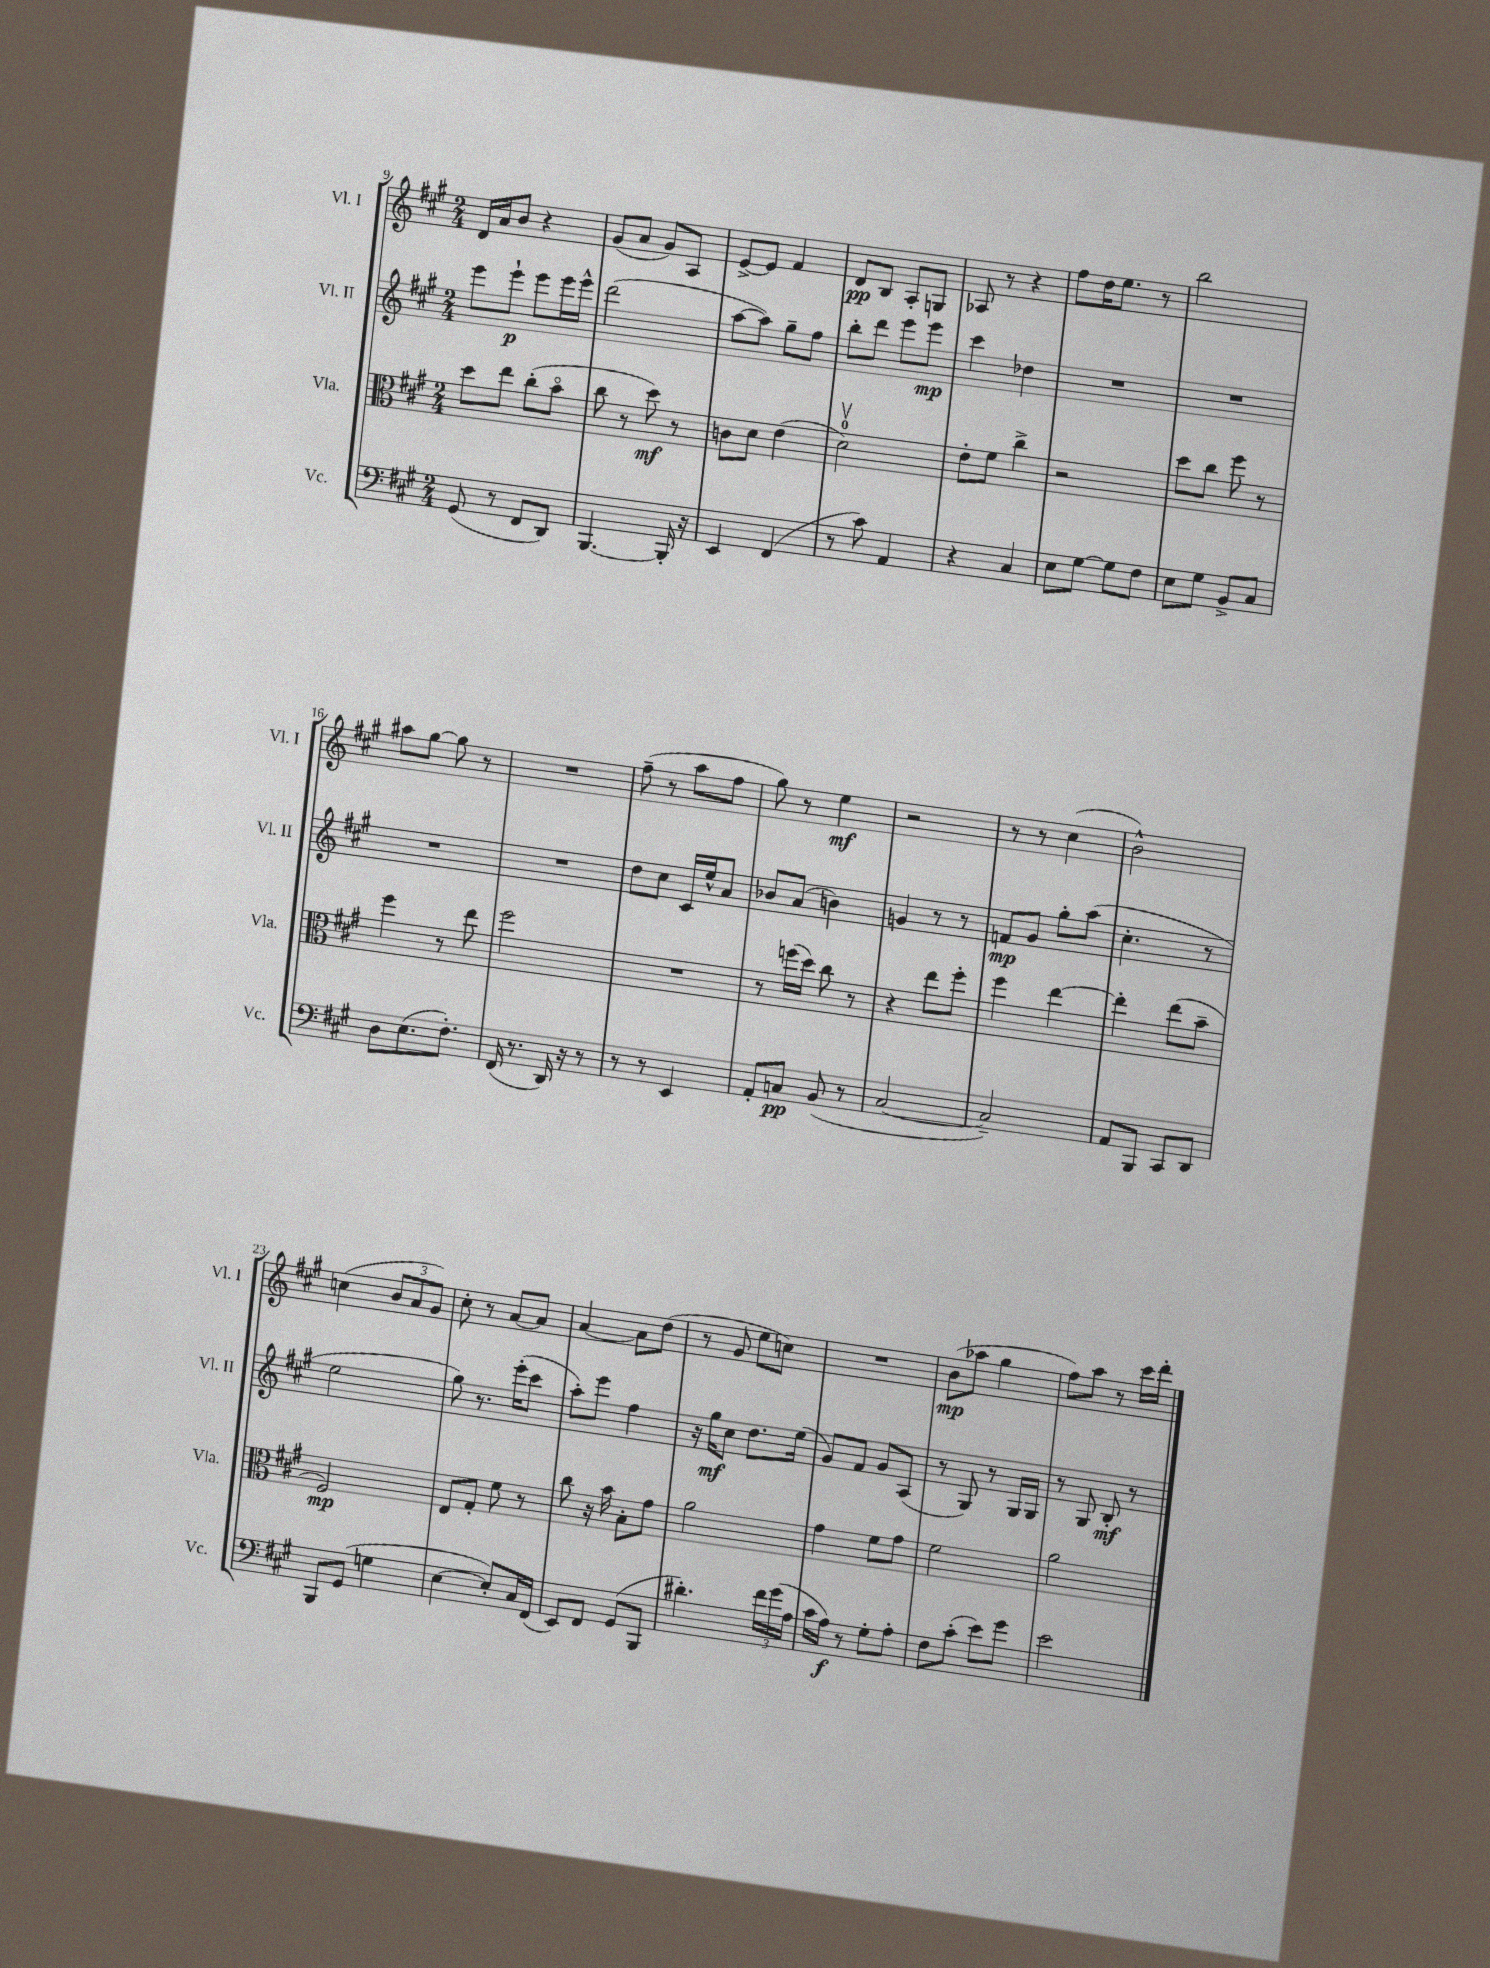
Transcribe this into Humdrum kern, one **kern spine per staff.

**kern	**kern	**kern	**kern
*staff4	*staff3	*staff2	*staff1
*clefF4	*clefC3	*clefG2	*clefG2
*k[f#c#g#]	*k[f#c#g#]	*k[f#c#g#]	*k[f#c#g#]
*M2/4	*M2/4	*M2/4	*M2/4
(8GG#/	8dd\L	8eee\L	16d/LL
.	.	.	16a/J
8r	8ee\J	8eee`\J	8b/J
8FF#/L	(8cc#'\L	8eee\L	4r
8DD/J)	8bo\J	16eee\L	.
.	.	16eee^^\JJ	.
=	=	=	=
[4.BBB/	8cc#\	(2ddd\	(8g#/L
.	8r	.	8a/J
.	8dd\)	.	8g#/L)
16BBB'/]	8r	.	8A/J
16r	.	.	.
=	=	=	=
4EE/	8c\L	[8aa\L	[8e^/L
.	8d\J	8aa\]J)	8e/]J
(4FF#/	(4e\	8gg#~\L	4f#/
.	.	8ff#\J	.
=	=	=	=
8r	2dv\)	8bb'\L	8d/L
8c#\)	.	8ddd\J	8B/J
4AA/	.	8eee\L	8A'/L
.	.	8eee\J	8G/J
=	=	=	=
4r	8e'\L	4ccc#\	8A-/
.	8f#\J	.	8r
4C#/	4cc#^\	4dd-\	4r
=	=	=	=
8E\L	2r	2r	8ff#\L
[8G#\J	.	.	16dd\K
.	.	.	8.ee\J
8G#\]L	.	.	.
8F#\J	.	.	8r
=	=	=	=
8E\L	8dd\L	2r	2bb\
8G#\J	8cc#\J	.	.
8BB^/L	8ff#\	.	.
8C#/J	8r	.	.
=	=	=	=
8D\L	4ff#\	2r	8aa#\L
(8.E\	.	.	[8gg#\J
.	8r	.	8gg#\]
8.F#'\J)	.	.	.
.	8ee\	.	8r
=	=	=	=
(16FF#/	2ff#\	2r	2r
8.r	.	.	.
16DD/)	.	.	.
16r	.	.	.
8r	.	.	.
=	=	=	=
8r	2r	8dd\L	(8ff#~\
8r	.	8cc#\J	8r
4EE/	.	16c#/LL	8aa\L
.	.	16ee^^/J	.
.	.	8a/J	8ff#\J
=	=	=	=
8AA'/L	8r	8b-/L	8gg#\)
8C/J	(16ff\LL	(8a/J	8r
.	16dd\JJ)	.	.
(8BB/	8cc#\	4b\)	4ee\
8r	8r	.	.
=	=	=	=
[2C#/	4r	4g/	2r
.	8ee\L	8r	.
.	8ff#'\J	8r	.
=	=	=	=
2C#~/])	4ff#\	8f/L	8r
.	.	8g#/J	8r
.	[4ee\	8gg#'\L	(4cc#\
.	.	(8aa\J	.
=	=	=	=
8AA/L	4ee'\]	4.cc#'\	2b^^\)
8BBB/J	.	.	.
8CC#/L	(8ee\L	.	.
8DD/J	8b~\J	8r	.
=	=	=	=
8BBB/L	2F#/)	2ee\	(4cc\
(8GG#/J	.	.	.
4G\	.	.	12b/L
.	.	.	12a/
.	.	.	12g#/J)
=	=	=	=
[4E\	8E/L	8gg#\)	8cc#'\
.	8G#'/J	8.r	8r
8E'/]L)	8f#\	.	[8a/L
.	.	(16eee'\LK	.
16C#/L	8r	8ccc#\J	8a/]J
(16FF#/JJ	.	.	.
=	=	=	=
8EE/L)	8cc#\	8aa'\L)	[4a/
8FF#/J	16r	8eee\J	.
.	16b\	.	.
(8GG#/L	8B'\L	4ff#\	8a\]L
8BBB/J	8g#\J	.	(8dd\J
=	=	=	=
4.d#'\)	2a\	16r	8r
.	.	16gg#\LK	.
.	.	8cc#\J	8g#/
.	.	8.dd\L	8ee\L
24f#\LL	.	.	8cc\J)
(24g#\	.	.	.
.	.	(16ee\Jk	.
24A\JJ	.	.	.
=	=	=	=
16c#\LL	4g#\	8g#/L)	2r
16A\JJ)	.	.	.
8r	.	8f#/J	.
8G#'\L	8f#\L	8g#/L	.
8A'\J	8g#\J	(8A/J	.
=	=	=	=
8F#\L	2f#\	8r	(8b\L
(8c#'\J	.	8G#/)	8aa-\J
8e\L)	.	8r	4gg#\
8g#\J	.	16G#/LL	.
.	.	16G#/JJ	.
=	=	=	=
2e\	2a\	8r	8ff#\L)
.	.	8G#/	8aa\J
.	.	8B'/	8r
.	.	8r	16ccc#\LL
.	.	.	16ddd'\JJ
==	==	==	==
*-	*-	*-	*-
